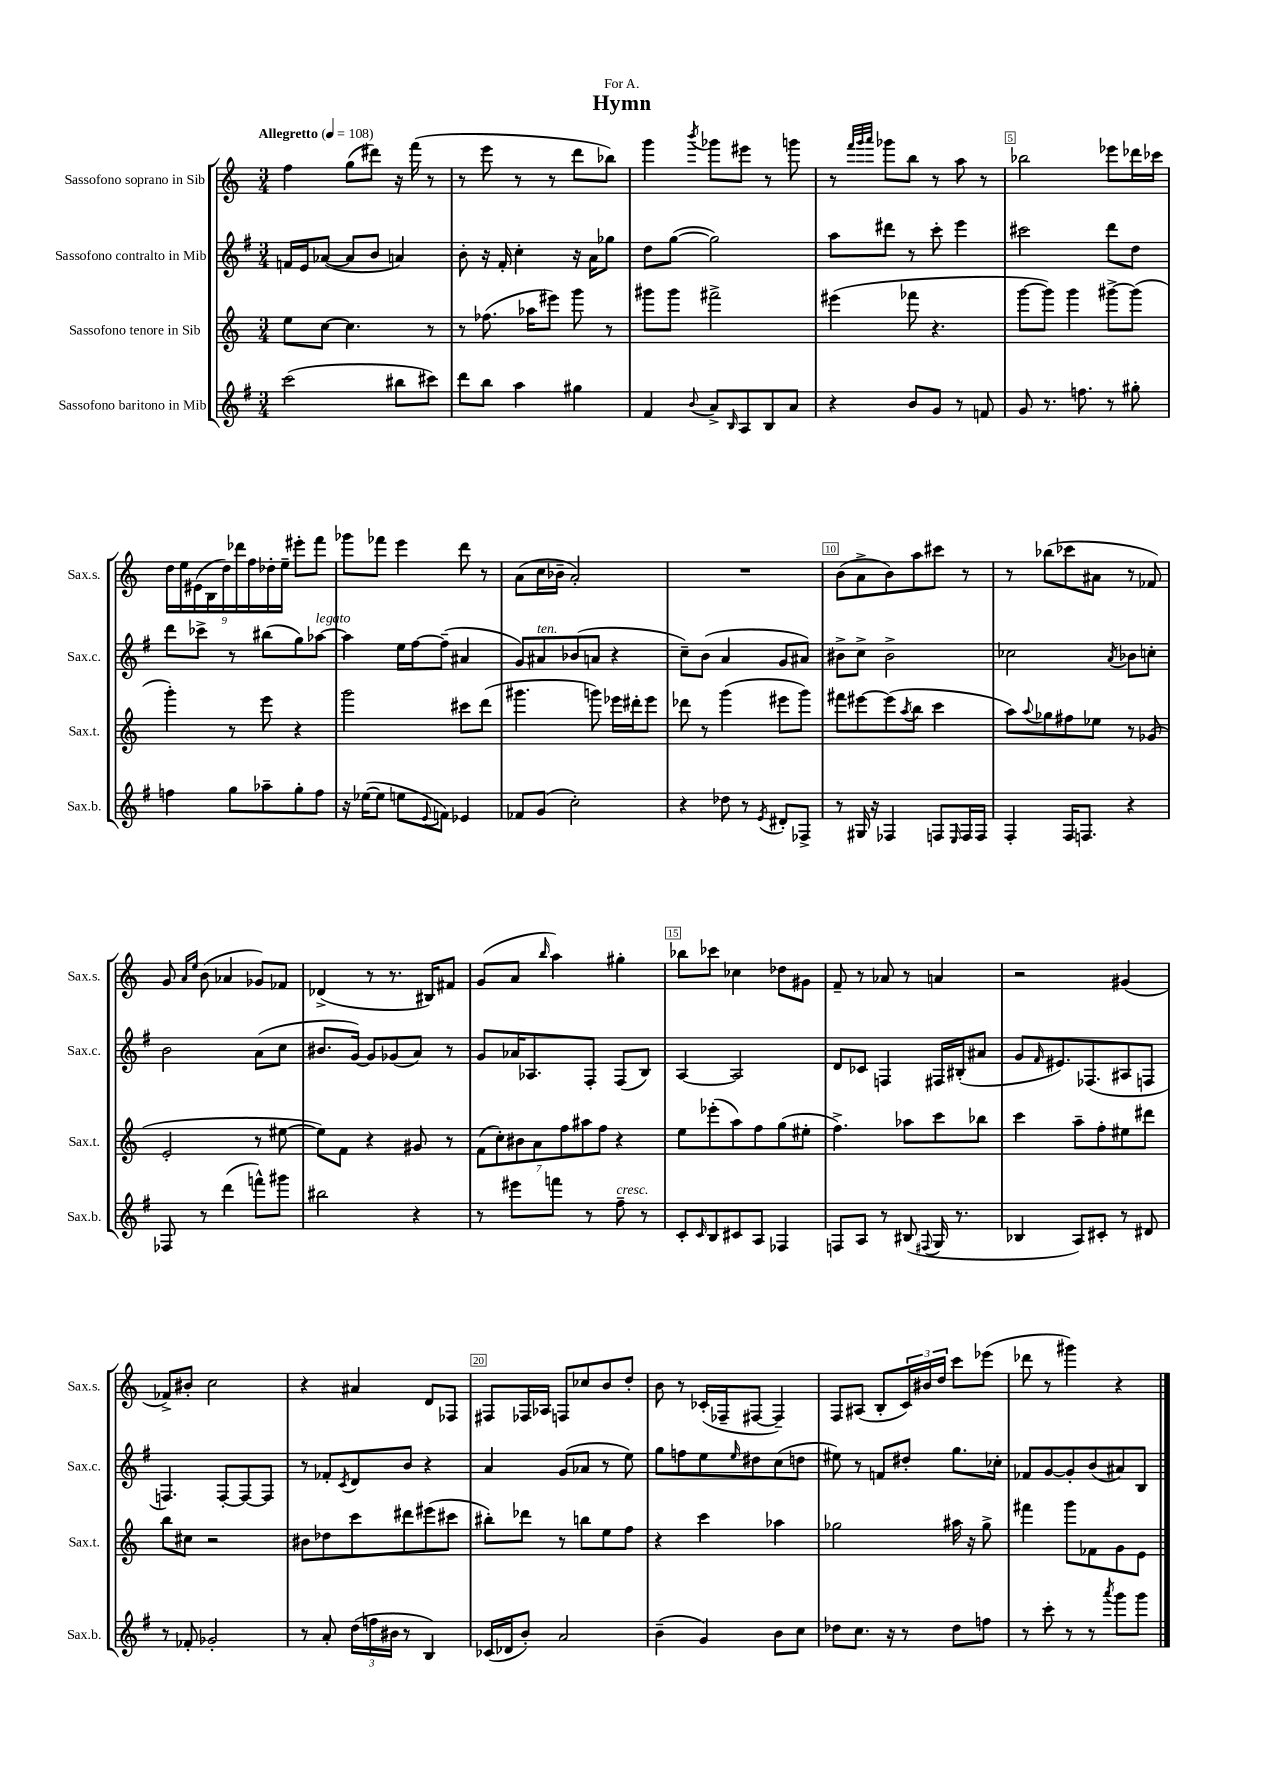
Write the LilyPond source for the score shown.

\header { title = "Hymn" dedication = "For A." }
<<
\new StaffGroup <<
\new Staff = "s0" \with { instrumentName = "Sassofono soprano in Sib" shortInstrumentName = "Sax.s." } {
    \clef treble \key c \major \numericTimeSignature \time 3/4 \tempo "Allegretto" 4 = 108
    f''4 g''8( dis'''8) r16 f'''16( r8 |
    r8 e'''8 r8 r8 d'''8 bes''8) |
    g'''4 \acciaccatura { b'''8 } ges'''8 eis'''8 r8 g'''8 |
    r8 \grace { f'''32 g'''32 a'''32 } ges'''8 b''8 r8 a''8 r8 |
    bes''2 ees'''8 des'''16 ces'''16 |
    \tuplet 9/8 { d''16 e''16 eis'16( b16 d''16) des'''16 f''16 des''16-. e''16-- } eis'''8-. f'''8 |
    ges'''8 fes'''8 e'''4 d'''8 r8 |
    a'8( c''16 bes'16-- a'2-.) |
    R2. |
    b'8( a'8-> b'8) a''8 cis'''8 r8 |
    r8 bes''8( ces'''8 ais'8 r8 fes'8) |
    g'8 \grace { a'16 e''16 } b'8( aes'4 ges'8) fes'8 |
    des'4->( r8 r8. bis16) fis'8 |
    g'8( a'8 \grace { b''16 } a''4) gis''4-. |
    bes''8 ces'''8 ces''4 des''8 gis'8 |
    f'8-- r8 aes'8 r8 a'4 |
    r2 gis'4( |
    fes'8->) bis'8-. c''2 |
    r4 ais'4 d'8 fes8 |
    fis8 fes16 aes16 f8 ces''8 b'8 d''8-. |
    b'8 r8 ces'16-.( fes16-- fis8~ fis4--) |
    f8 ais8( b8-. \tuplet 3/2 { c'16) bis'16 d''16 } c'''8 ees'''8( |
    des'''8 r8 gis'''4) r4 \bar "|." |
}
\new Staff = "s1" \with { instrumentName = "Sassofono contralto in Mib" shortInstrumentName = "Sax.c." } {
    \clef treble \key g \major \numericTimeSignature \time 3/4
    f'16 e'16 aes'8~( aes'8 b'8 a'4) |
    b'8-. r16 fis'16-. c''4-. r16 a'16 ges''8 |
    d''8 g''8~( g''2) |
    a''8 dis'''8 r8 c'''8-. e'''4 |
    cis'''2 d'''8 d''8 |
    d'''8 ces'''8-> r8 bis''8( g''8) aes''8~^\markup { \italic "legato" } |
    aes''4 e''16 fis''16~ fis''8--( ais'4 |
    g'8) ais'8^\markup { \italic "ten." } bes'8( a'8 r4 |
    c''8--) b'8( a'4 g'8 ais'8) |
    bis'8-> c''8-> bis'2-> |
    ces''2 \acciaccatura { a'8 } bes'8 c''8-. |
    b'2 a'8( c''8 |
    bis'8. g'16~) g'8 ges'8( a'8) r8 |
    g'8 aes'16 aes8. fis8-. fis8( b8) |
    a4~ a2 |
    d'8 ces'8 f4 fis16 bis16-.( ais'8 |
    g'8 \grace { fis'16 } eis'8.) fes8.( ais8 f8 |
    f4.) f8~-. f8~ f8 |
    r8 fes'8-. \acciaccatura { c'8 } d'8 b'8 r4 |
    a'4 g'8( aes'8 r8 e''8) |
    g''8 f''8 e''8 \grace { e''16 } dis''8 c''8( d''8 |
    eis''8) r8 f'8 dis''8-. g''8. ces''16-. |
    fes'8 g'8~ g'8-. b'8( ais'8) b8 \bar "|." |
}
\new Staff = "s2" \with { instrumentName = "Sassofono tenore in Sib" shortInstrumentName = "Sax.t." } {
    \clef treble \key c \major \numericTimeSignature \time 3/4
    e''8 c''8~ c''4. r8 |
    r8 fes''8.( aes''16 eis'''8) g'''8 r8 |
    gis'''8 gis'''8 fis'''2-> |
    eis'''4( fes'''8 r4. |
    g'''8~ g'''8) g'''4 gis'''8~-> gis'''8( |
    g'''4-.) r8 e'''8 r4 |
    g'''2 cis'''8 d'''8( |
    gis'''4. g'''8) ees'''16 dis'''16-. ees'''8 |
    des'''8 r8 g'''4( eis'''8 g'''8) |
    fis'''8 eis'''8~ eis'''8( \acciaccatura { a''8 } b''8 c'''4 |
    a''8) \appoggiatura { a''8 } ges''8 fis''8 ees''8 r8 ges'8( |
    e'2-. r8 eis''8~ |
    eis''8) f'8 r4 gis'8 r8 |
    \tuplet 7/4 { f'8( c''8-.) bis'8 a'8 f''8 ais''8 f''8 } r4 |
    e''8 ees'''8-.( a''8) f''8 g''8( eis''8-. |
    f''4.->) aes''8 c'''8 bes''8 |
    c'''4 a''8-- f''8-. eis''8 dis'''8 |
    b''8 cis''8 r2 |
    bis'8 des''8 c'''8 dis'''8 eis'''8( cis'''8 |
    bis''8-.) des'''8 r8 b''8 e''8 f''8 |
    r4 c'''4 aes''4 |
    ges''2 ais''16 r16 ges''8-> |
    fis'''4 g'''8 fes'8 g'8 e'8 \bar "|." |
}
\new Staff = "s3" \with { instrumentName = "Sassofono baritono in Mib" shortInstrumentName = "Sax.b." } {
    \clef treble \key g \major \numericTimeSignature \time 3/4
    c'''2( bis''8 cis'''8) |
    d'''8 b''8 a''4 gis''4 |
    fis'4 \appoggiatura { b'8 } a'8-> \grace { b16 } a8 b8 a'8 |
    r4 b'8 g'8 r8 f'8 |
    g'8 r8. f''8. r8 gis''8-. |
    f''4 g''8 aes''8-- g''8-. f''8 |
    r16 ees''16~( ees''8 e''8 \appoggiatura { e'8 } f'8) ees'4 |
    fes'8 g'8( c''2-.) |
    r4 des''8 r8 \acciaccatura { e'8 } dis'8-. fes8-> |
    r8 gis16 r16 fes4 f8 \grace { e16 } f16 f16 |
    fis4-. fis16 f8. r4 |
    fes8 r8 d'''4( f'''8-^) gis'''8 |
    bis''2 r4 |
    r8 eis'''8 f'''8 r8 fis''8--^\markup { \italic "cresc." } r8 |
    c'8-. \grace { c'16 } b8 cis'8 a8 fes4 |
    f8 a8 r8 bis8( \appoggiatura { fis8 } g16 r8. |
    bes4 a8) cis'8-. r8 dis'8 |
    r8 fes'8-. ges'2-. |
    r8 a'8-. \tuplet 3/2 { d''16( f''16 bis'16 } r8 b4) |
    ces'16( des'16 b'8-.) a'2 |
    b'4--( g'4) b'8 c''8 |
    des''8 c''8. r16 r8 des''8 f''8 |
    r8 c'''8-. r8 r8 \acciaccatura { a'''8 } g'''8 g'''8 \bar "|." |
}
>>
>>
\layout { \context { \Score \override BarNumber.break-visibility = ##(#f #t #t) barNumberVisibility = #(every-nth-bar-number-visible 5) \override BarNumber.stencil = #(make-stencil-boxer 0.1 0.3 ly:text-interface::print) } }
